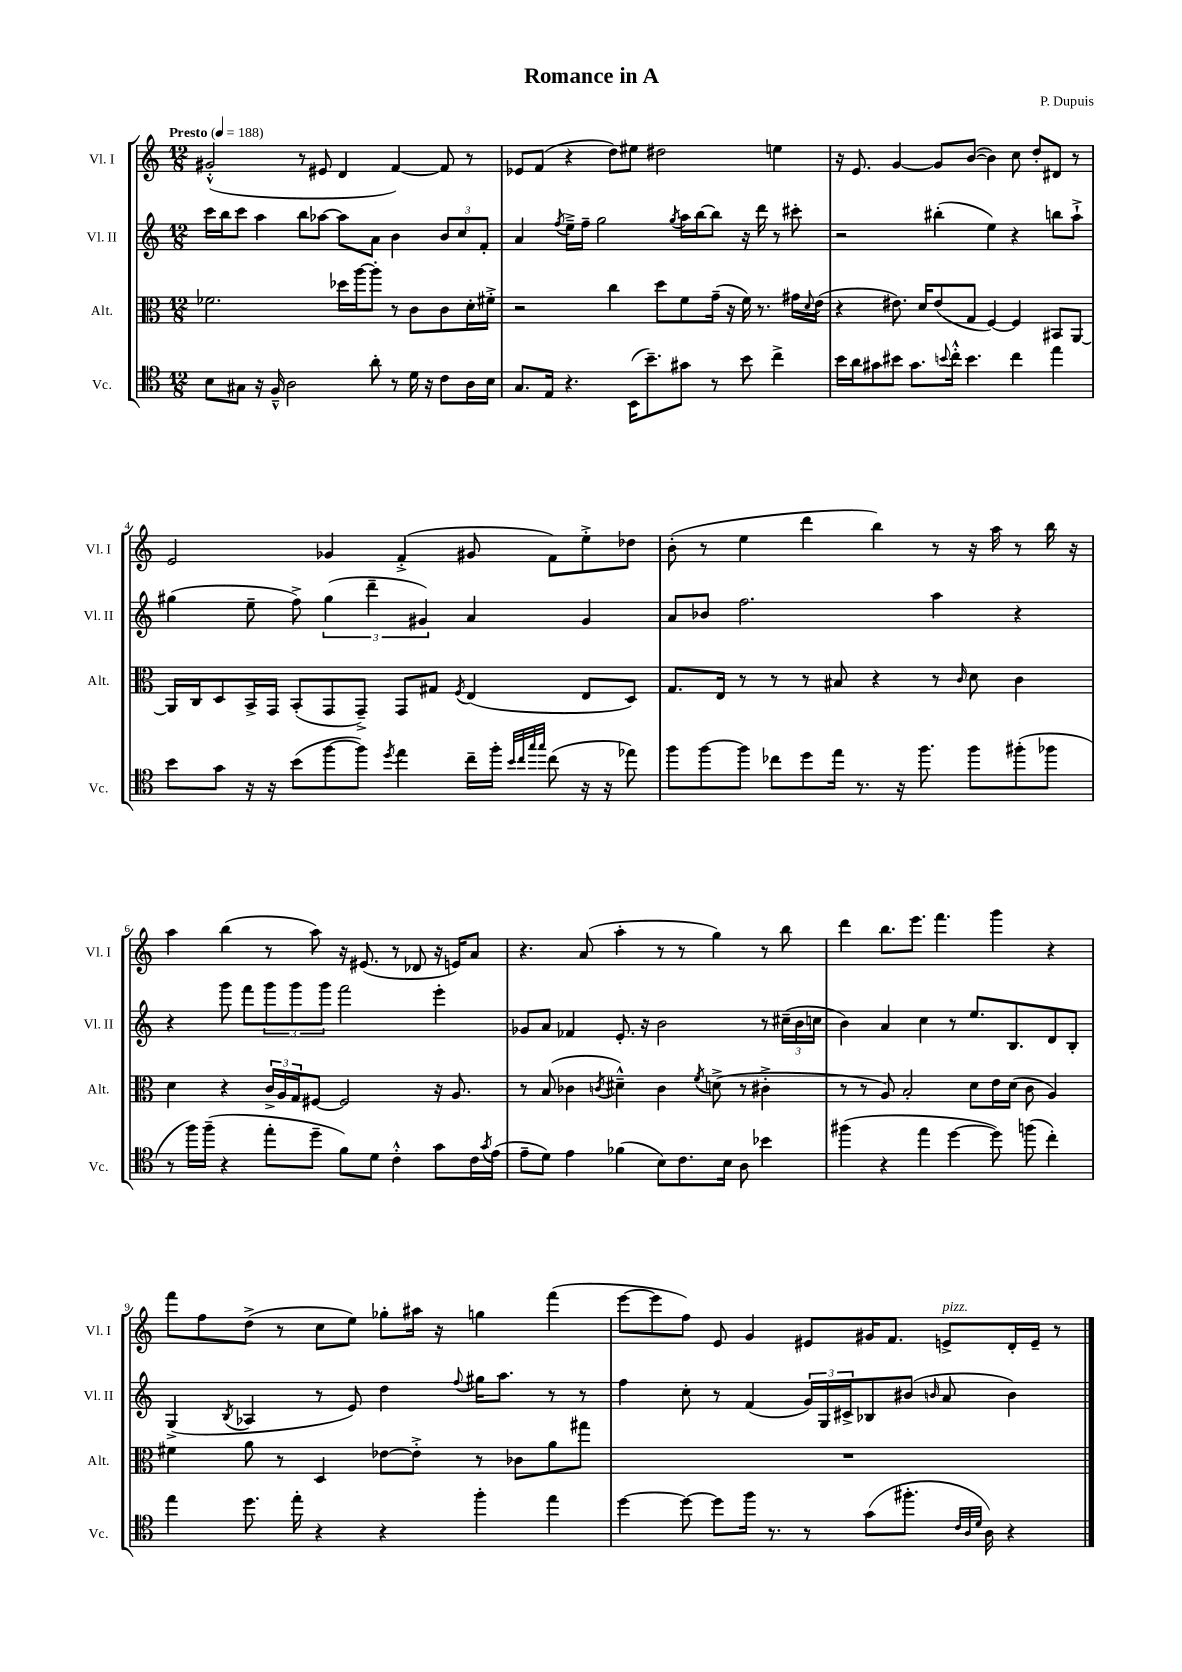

**kern	**kern	**kern	**kern
*staff4	*staff3	*staff2	*staff1
*clefC4	*clefC3	*clefG2	*clefG2
*k[]	*k[]	*k[]	*k[]
*M12/8	*M12/8	*M12/8	*M12/8
*MM188	*MM188	*MM188	*MM188
8B\L	2.f-\	16ccc\LL	(2g#'^^/
.	.	16bb\J	.
8G#\J	.	8ccc\J	.
16r	.	4aa\	.
16F~^^/	.	.	.
2A\	.	.	.
.	.	8bb\L	8r
.	.	[8aa-\J	8e#/
.	16dd-\LL	8aa-\]L	4d/
.	[16aa\J	.	.
8a'\	8aa'\]J	8a\J	.
8r	8r	4b\	[4f/)
16d\	8c\L	.	.
16r	.	.	.
8c\L	8c\	12b/L	8f/]
.	.	12cc/	.
16A\L	16d'\L	.	8r
.	.	12f'/J	.
16B\JJ	16f#'^\JJ	.	.
=	=	=	=
8.G/L	2r	4a/	8e-/L
.	.	.	(8f/J
16E/Jk	.	.	.
.	.	8qff/	.
4.r	.	16ee~^\LL	4r
.	.	16ff~\JJ	.
.	.	2gg\	.
.	4cc\	.	8dd\L)
(16BB\LK	.	.	8ee#\J
8.b~\)	.	.	.
.	8dd\L	.	2dd#\
.	.	8qgg/	.
8g#\J	8f\	16aa\LL	.
.	.	[16bb\J	.
8r	(16g~\Jk	8bb\]J	.
.	16r	.	.
8b\	16f\)	16r	.
.	8.r	16ddd\	.
4cc^\	.	8r	4ee\
.	16g#\LL	8ccc#'\	.
.	8qqd/	.	.
.	(16e\JJ	.	.
=	=	=	=
16b\LL	4r	2r	16r
16a\J	.	.	8.e/
8g#\	.	.	.
8b#\J	8.e#\)	.	[4g/
8.g#\L	.	.	.
.	16d/LK	.	.
.	(8e#/	(4bb#'\	8g/]L
8qqb/	.	.	.
16cc'^^\Jk	.	.	.
4.b\	8G/J	.	([8b/J
.	[4F/)	4ee\)	4b\])
4cc\	4F/]	4r	8cc\
.	.	.	8dd'/L
4ee\	8BB#/L	8bb\L	8d#/J
.	[8AA/J	8aa`^\J	8r
=	=	=	=
8b\L	16AA/]LL	(4gg#\	2e/
.	16C/J	.	.
8g\J	8D/	.	.
16r	16BB^/L	8ee~\	.
16r	16GG/JJ	.	.
(8b\L	(8BB'/L	8ff^\)	.
[8ff\	8GG/	(6gg#\	4g-/
8ff\]J)	8GG~^/J)	.	.
.	.	6ddd~\	.
8qdd/	.	.	.
4ee\	8GG/L	.	(4f'^/
.	.	6g#/)	.
.	8G#/J	.	.
.	8qF/	.	.
16cc~\LL	(4E/	4a/	8g#/
16ff'\JJ	.	.	.
32qqb/LLL	.	.	.
32qqcc/	.	.	.
32qqgg/	.	.	.
32qqgg/JJJ	.	.	.
(8cc\	.	.	8f\L)
16r	8E/L	4g#/	8ee'^\
16r	.	.	.
8ee-\)	8D/J)	.	8dd-\J
=	=	=	=
8ff\L	8.G/L	8a/L	(8b'\
[8ff\	.	8b-/J	8r
.	16E/Jk	.	.
8ff\]J	8r	2.ff\	4ee\
8cc-\L	8r	.	.
8dd\	8r	.	4ddd\
16ee\Jk	8B#/	.	.
8.r	.	.	.
.	4r	.	4bb\)
16r	.	.	.
8.ff\	.	.	.
.	8r	4aa\	8r
.	16qqc/	.	.
8ff\L	8d\	.	16r
.	.	.	16aa\
(8ff#'\	4c\	4r	8r
8ff-\J	.	.	16bb\
.	.	.	16r
=	=	=	=
8r	4d\	4r	4aa\
16ff\LL)	.	.	.
(16ff~\JJ	.	.	.
4r	4r	8ggg\	(4bb\
.	.	8fff\L	.
8ee'\L	24c^/LL	12ggg\	8r
.	24A/	.	.
.	24G/J	12ggg\	.
8dd~\J	[8F#/J	.	8aa\)
.	.	12ggg\J	.
8f\L)	2F#/]	2fff\	16r
.	.	.	(8.e#/
8d\J	.	.	.
4c'^^\	.	.	8r
.	.	.	8d-/
8g\L	16r	4eee'\	16r
.	8.A/	.	16e/LK)
16c\L	.	.	8a/J
8qg/	.	.	.
(16e\JJ	.	.	.
=	=	=	=
8e~\L	8r	8g-/L	4.r
8d\J)	(8B/	8a/J	.
4e\	4c-\	4f-/	.
.	.	.	(8a/
.	8qc/	.	.
(4f-\	4d#~^^\)	8.e'/	4aa'\
.	.	16r	.
8B\L)	4c\	2b\	8r
8.c\	.	.	8r
.	8qf/	.	.
.	(8d^\	.	4gg\)
16B\Jk	.	.	.
8A\	8r	.	.
4b-\	4c#'^\	8r	8r
.	.	(24cc#~\LL	8bb\
.	.	24b\	.
.	.	24cc\JJ	.
=	=	=	=
(4ff#\	8r	4b\)	4ddd\
.	8r	.	.
4r	8A/)	4a/	8.bb\L
.	2B'/	.	.
.	.	.	8.eee\J
4ee\	.	4cc\	.
.	.	.	4.fff\
[4dd\	.	8r	.
.	8d\L	8.ee/L	.
8dd\])	16e\L	.	4ggg\
.	(16d\JJ	8.B/	.
(8ff\	8c\	.	.
4cc'\)	4A/)	8d/	4r
.	.	8B'/J	.
=	=	=	=
4ee\	4f#\	(4G^/	8fff\L
.	.	.	8ff\
.	.	8qB/	.
8.dd\	8a\	4A-/	(8dd^\J
.	8r	.	8r
16ee'\	.	.	.
4r	4D/	8r	8cc\L
.	.	8e/)	8ee\J)
4r	[8e-\L	4dd\	8gg-'\L
.	8e-'^\]J	.	16aa#\Jk
.	.	.	16r
.	.	8qqff/	.
4ff'\	8r	16gg#\LK	4gg\
.	.	8.aa\J	.
.	8c-\L	.	.
4ee\	8a\	8r	(4fff\
.	8gg#\J	8r	.
=	=	=	=
[4dd\	1.r	4ff\	[8eee\L
.	.	.	8eee\]
8dd\_	.	8cc'\	8ff\J)
8dd\]L	.	8r	8e/
16ff\Jk	.	(4f/	4g/
8.r	.	.	.
8r	.	24g/LL)	8e#/L
.	.	24G/	.
.	.	24c#^/J	.
(8g\L	.	8B-/	16g#/K
.	.	.	8.f/J
8.ff#'\J	.	(8b#/J	.
.	.	16qqb/	.
.	.	8a/	8e^/L
32qqc/LLL	.	.	.
32qqA/	.	.	.
32qqd/JJJ	.	.	.
16A\)	.	.	.
4r	.	4b\)	16d'/L
.	.	.	16e~/JJ
.	.	.	8r
==	==	==	==
*-	*-	*-	*-
